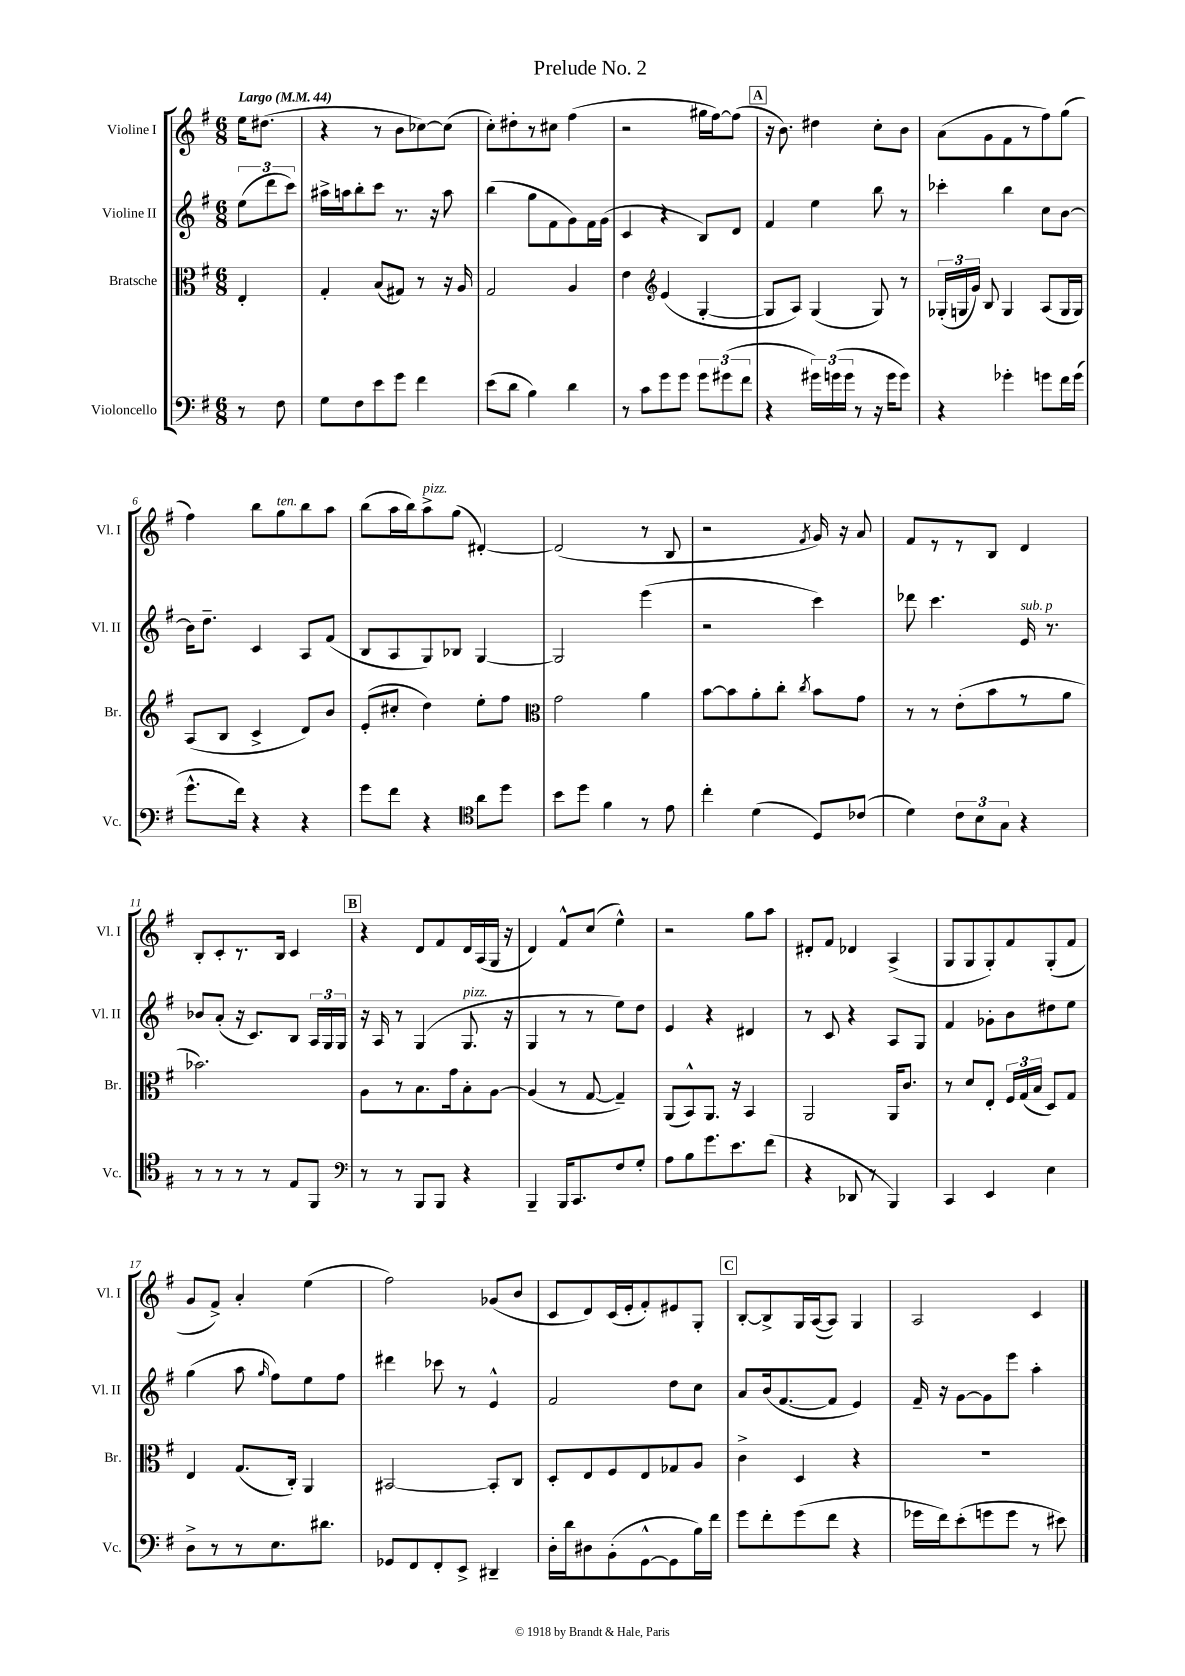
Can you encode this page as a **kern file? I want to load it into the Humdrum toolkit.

**kern	**kern	**kern	**kern
*staff4	*staff3	*staff2	*staff1
*clefF4	*clefC3	*clefG2	*clefG2
*k[f#]	*k[f#]	*k[f#]	*k[f#]
*M6/8	*M6/8	*M6/8	*M6/8
*MM44	*MM44	*MM44	*MM44
8r	4E'/	(12ee\L	16ee\LK
.	.	.	(8.dd#\J
.	.	12ddd\	.
8F#\	.	.	.
.	.	12ccc\J)	.
=	=	=	=
8G\L	4G'/	16aa#^\LL	4r
.	.	16aa\J	.
8F#\	.	8bb'\	.
8e\	(8B/L	8ccc\J	8r
8g\J	8G#/J)	8.r	8b\L
4f#\	8r	.	[8cc-\)
.	.	16r	.
.	16r	8aa\	(8cc-\]J
.	16A/	.	.
=	=	=	=
(8e\L	2G/	(4bb\	8cc'\L)
8d\J	.	.	8dd#'\
4B\)	.	8gg\L	8r
.	.	8f#\	8cc#\J
4d\	4A/	8g\)	(4ff#\
.	.	16f#\L	.
.	.	(16g\JJ	.
=	=	=	=
8r	4e\	4c/	2r
8c\L	.	.	.
*	*clefG2	*	*
8g\	(4e/	4r	.
8g\J	.	.	.
12g\L	[4G'/	8B/L)	16gg#\LL
.	.	.	[16ff#\J)
(12g#\	.	.	.
.	.	8d/J	(8ff#\]J
12f#\J	.	.	.
=	=	=	=
4r	8G/]L	4f#/	16r
.	.	.	8.b\)
.	8A/J)	.	.
24g#\LL)	(4G/	4ee\	4dd#\
(24g\	.	.	.
24g\JJ	.	.	.
8r	.	.	.
16r	8G/)	8bb\	8cc'\L
16g\LK	.	.	.
8g\J)	8r	8r	8b\J
=	=	=	=
4r	(24G-'/LL	4ccc-'\	(8a\L
.	24G/	.	.
.	24g/JJ)	.	.
.	8B/	.	8g\
4g-'\	4G/	4bb\	8f#\
.	.	.	8r
8g\L	(8A/L	8cc\L	8ff#\)
16f#\L	16G/L	[8b\J	(8gg\J
(16g\JJ	16G/JJ)	.	.
=	=	=	=
8.g^^\L	(8A/L	16b\]LK	4ff#\)
.	.	8.dd~\J	.
.	8B/J	.	.
16f#\Jk)	.	.	.
4r	4c^/	4c/	8bb\L
.	.	.	8gg\
4r	8d/L)	8A/L	8bb\
.	8b/J	(8f#/J	8aa\J
=	=	=	=
8g\L	(8e'/L	8B/L	(8bb\L
8f#\J	8cc#'/J	8A/	16aa\L
.	.	.	16bb\J)
4r	4dd\)	8G/)	8aa^\
.	.	8B-/J	(8gg\J
*clefC4	*	*	*
8a\L	8ee'\L	[4G/	[4d#'/)
8dd\J	8ff#\J	.	.
=	=	=	=
*	*clefC3	*	*
8b\L	2g\	2G/]	(2d#/]
8dd\J	.	.	.
4f#\	.	.	.
8r	4a\	(4eee\	8r
8e\	.	.	8B/
=	=	=	=
4cc'\	[8b\L	2r	2r
.	8b\]	.	.
(4d\	8a'\	.	.
.	8cc'\J	.	.
.	8qcc/	.	8qf#/
8D/L)	8b\L	4ccc\)	16g/)
.	.	.	16r
(8c-/J	8g\J	.	8a/
=	=	=	=
4d\)	8r	8ddd-\	8f#/L
.	8r	4.ccc\	8r
12c\L	(8e'\L	.	8r
12B\	.	.	.
.	8b\	.	8B/J
12G\J	.	.	.
4r	8r	16e/	4d/
.	.	8.r	.
.	8a\J	.	.
=	=	=	=
8r	2.b-\)	8b-/L	8B'/L
8r	.	(8a'/J	8c'/
8r	.	16r	8.r
.	.	8.c/L)	.
8r	.	.	.
.	.	.	16B/Jk
8E/L	.	8B/J	4c/
8FF#/J	.	24A/LL	.
.	.	24G/	.
.	.	24G/JJ	.
=	=	=	=
*clefF4	*	*	*
8r	8A\L	16r	4r
.	.	16A/	.
8r	8r	8r	.
8BBB/L	8.B\	(4G/	8d/L
8BBB/J	.	.	8f#/
.	16g\k	.	.
4r	8B'\	8.G/	16d/L
.	.	.	(16A/
.	[8A\J	.	16G/JJ
.	.	16r	16r
=	=	=	=
4BBB~/	(4A/]	4G/	4d/)
16BBB/LK	8r	8r	8f#^^/L
8.CC/	.	.	.
.	[8G/	8r	(8cc/J
8F#/	4G~/])	8ee\L)	4ee^^\)
8G'/J	.	8dd\J	.
=	=	=	=
8A\L	(8AA/L	4e/	2r
8B\	8BB^^/)	.	.
8.g\	8.AA/J	4r	.
8.e\	16r	.	.
.	4BB/	4d#/	8gg\L
(8f#\J	.	.	8aa\J
=	=	=	=
4r	2AA/	8r	8d#'/L
.	.	8c/	8f#/J
8DD-/	.	4r	4d-/
8r	.	.	.
4BBB/)	16AA/LK	8A/L	(4A^/
.	8.c/J	.	.
.	.	8G/J	.
=	=	=	=
4CC/	8r	4f#/	8G/L
.	8d/L	.	8G/
4EE/	8E'/J	8g-'\L	8G'/)
.	24F#/LL	8b\	8f#/
.	(24G/	.	.
.	24B/JJ	.	.
4E\	8D/L)	8dd#\	(8G'/
.	8G/J	8ee\J	8f#/J
=	=	=	=
8D^\L	4E/	(4gg\	8g/L
8r	.	.	8f#^/J)
8r	(8.G/L	8aa\	4a'/
.	.	16qqgg/	.
8.E\	.	8ff#\L)	.
.	16C'/Jk)	.	.
.	4AA/	8ee\	(4ee\
8.d#\J	.	.	.
.	.	8ff#\J	.
=	=	=	=
8GG-/L	[2BB#/	4ddd#\	2ff#\)
8FF#/	.	.	.
8FF#'/	.	8ccc-\	.
8EE^/J	.	8r	.
4DD#~/	8BB#'/]L	4e^^/	(8g-/L
.	8C/J	.	8b/J
=	=	=	=
16D'\LL	8D'/L	2f#/	8c/L
16d\J	.	.	.
8D#\	8E/	.	8d/)
(8BB'\	8F#/	.	(16c/L
.	.	.	16e'/J
[8GG^^\	8E/	.	8f#'/)
8GG\]	8G-/	8dd\L	8e#/
16B\L)	8A/J	8cc\J	8G'/J
16f#\JJ	.	.	.
=	=	=	=
8g\L	4c^\	8a/L	[8B'/L
8f#'\	.	(16b/k	8B^/]
.	.	[8.f#/	.
(8g\	4D/	.	16G/L
.	.	.	([16A/J
8f#\J	.	8f#/]J	8A/]J)
4r	4r	4e/)	4G/
=	=	=	=
16g-\LL	2.r	16f#~/	2A/
16f#\J)	.	16r	.
(8e'\	.	[8g\L	.
8g\	.	8g\]	.
8g\J	.	8eee\J	.
8r	.	4aa'\	4c/
8e#\)	.	.	.
==	==	==	==
*-	*-	*-	*-
